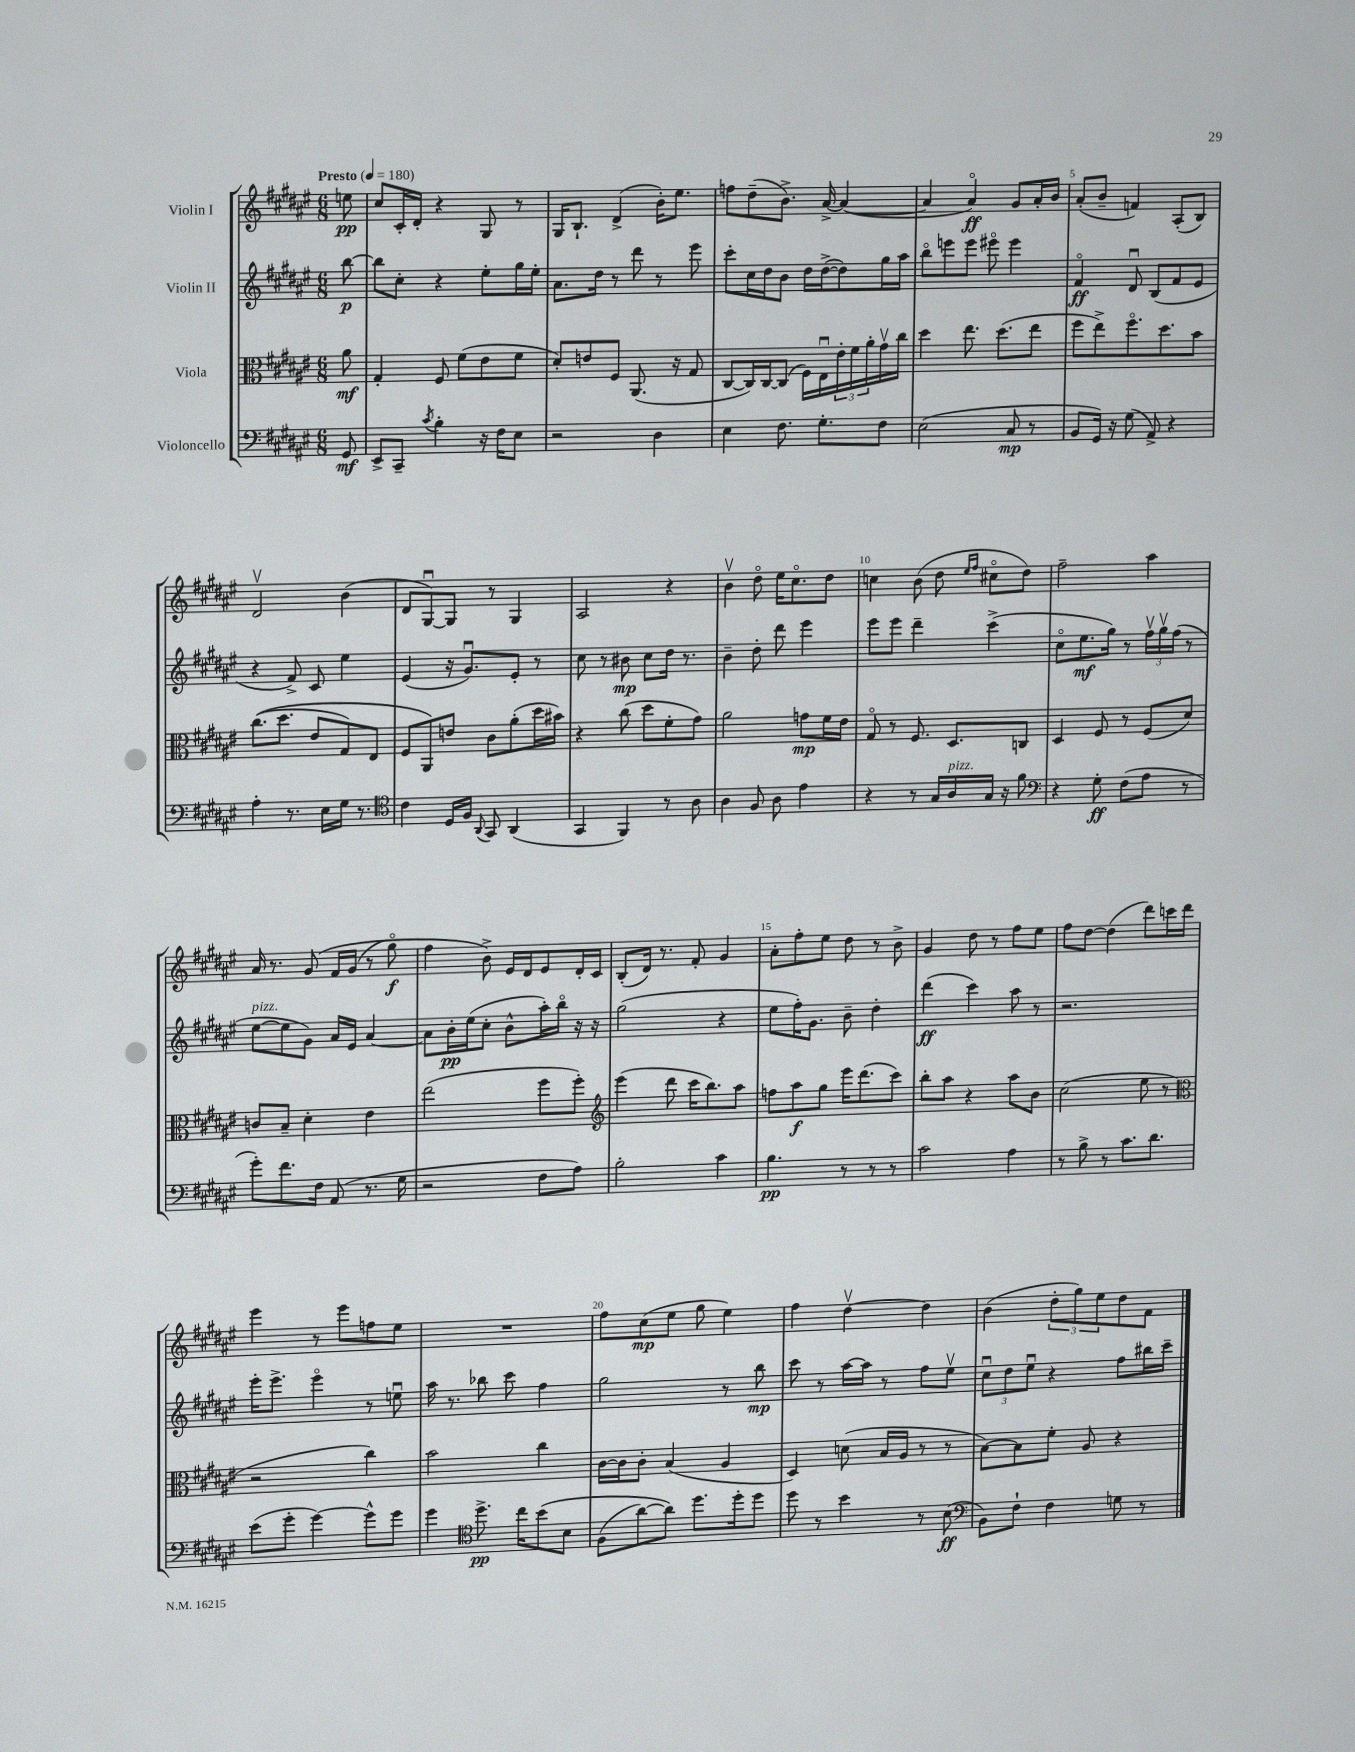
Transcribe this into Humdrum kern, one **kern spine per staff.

**kern	**kern	**kern	**kern
*staff4	*staff3	*staff2	*staff1
*clefF4	*clefC3	*clefG2	*clefG2
*k[f#c#g#d#a#e#]	*k[f#c#g#d#a#e#]	*k[f#c#g#d#a#e#]	*k[f#c#g#d#a#e#]
*M6/8	*M6/8	*M6/8	*M6/8
*MM180	*MM180	*MM180	*MM180
8GG#/	8a#\	[8bb\	8ee\
=	=	=	=
8EE#^/L	4G#'/	8bb\]L	8cc#/L
8CC#~/J	.	8cc#'\J	16c#'/L
.	.	.	16d#'/JJ
8qc#/	.	.	.
4B'\	8F#/	4r	4r
.	(8f#\L	.	.
16r	8e#\	8ee#'\L	8G#/
16F#\LK	.	.	.
8E#\J	8f#\J	16gg#\L	8r
.	.	16ee#'\JJ	.
=	=	=	=
2r	8d#'/L)	8.a#\L	16G#/LK
.	.	.	8.B`/J
.	8e/	.	.
.	.	16dd#\Jk	.
.	8F#/J	8r	(4d#^/
.	(8.AA#/	8ddd#\	.
4D#\	.	8r	16b'\LK)
.	16r	.	8.ee#\J
.	8G#/	8eee#\	.
=	=	=	=
4E#\	[8C#/L	8ccc#'\L	8ff\L
.	16C#/]L)	16cc#\L	(8dd#~\
.	[16C#/J	16dd#\J	.
8.F#\	(8C#/]J	8b\J	8.b^\J)
.	16F#\LL)	16dd#\LL	.
8.G#'\L	16E#u\	([16dd#^\J	[16a#^/
.	24e#'\	8dd#\])	(4a#/_
.	24f#\	.	.
.	24a#'\	.	.
8F#\J	16g#v\	16gg#\L	.
.	16cc#\JJ	16aa#\JJ	.
=	=	=	=
(2E#\	4dd#\	8bbo\L	4a#/]
.	.	8eee\	.
.	8.ee#\	8eee\J	4a#o/)
.	.	8eee#o\	.
.	(8.dd#\L	.	.
8C#/	.	4eee#\	8g#/L
8r	8ee#\J	.	16a#'/L
.	.	.	16b/JJ
=	=	=	=
8BB/L	8ff#\L	4f#o/	(8a#'/L
16GG#/Jk)	8ee#^\)	.	8b~/J
16r	.	.	.
(8G#\	8.ff#o\	8d#u/	4f/)
8AA#^/)	.	(8B/L	.
.	8.dd#\	.	.
4r	.	8f#/	(8A#'/L
.	8b\J	8e#/J	8B/J)
=	=	=	=
4A#'\	&((8.cc#\L	4r	2d#v/
.	8.dd#\J	.	.
8.r	.	8f#^/)	.
.	8e#/L	8c#/	.
16E#\LL	.	.	.
16G#\JJ	8G#/)	4ee#\	(4b\
8.r	.	.	.
.	8E#/J	.	.
=	=	=	=
*clefC4	*	*	*
4c#\	8F#/L	(4e#/	8d#/L
.	8AA#/&)	.	[8G#u/)
16D#/LL	8e/J	16r	8G#/]J
16F#/JJ	.	8.g#u/L)	.
8qqAA#/	.	.	.
8GG#/	8c#\L	.	8r
(4AA#/	(8a#'\	8e#'/J	4G#/
.	16dd#\L	8r	.
.	16b#\JJ)	.	.
=	=	=	=
4GG#/	4r	8cc#\	2A#/
.	.	8r	.
4FF#/)	(8cc#\	8b#\	.
.	8dd#\L	8cc#\L	.
8r	8f#'\	16dd#\Jk	4r
.	.	8.r	.
8A#\	8g#\J)	.	.
=	=	=	=
4A#\	2a#\	4b~\	4bv\
8F#/	.	8dd#'\	8dd#o\
8A#\	.	8ddd#\	16ee#\LK
.	.	.	8.cc#o\
4e#\	8g\L	4eee#\	.
.	16f#\L	.	8dd#\J
.	16e#\JJ	.	.
=	=	=	=
4r	8G#o/	8eee#\L	4cc\
.	8r	8eee#\J	.
8r	8.F#/	4ddd#~\	(8b\
16G#/LL	.	.	8dd#\
16A#/	8.D#/L	.	.
.	.	.	16qqee#/LL
.	.	.	16qqff#/JJ
16G#/JJ	.	(4ccc#^\	8cc#o\L
16r	.	.	.
8f#\	8C/J	.	8dd#\J)
=	=	=	=
*clefF4	*	*	*
4r	4D#/	8cc#o\L	2ff#~\
.	.	8.ee#\	.
8G#'\	8F#/	.	.
.	.	16gg#\Jk)	.
(8F#\L	8r	8r	.
8A#\J	(8F#/L	24ff#v\LL	4aa#\
.	.	24gg#v\	.
.	.	(24ff#\JJ	.
8r	8d#/J)	8r	.
=	=	=	=
8g#'\L)	8c/L	[8ee#\L	16a#/
.	.	.	8.r
8.f#\	8B~/J	8ee#\]	.
.	4d#'\	8g#\J)	&(8g#/
16F#\Jk	.	.	.
(8AA#/	.	16a#/LL	16f#/LL
.	.	16e#/JJ	(16g#/JJ
8.r	4e#\	[4a#/	8r
.	.	.	8gg#o\)
16G#\	.	.	.
=	=	=	=
2r	(2ee#\	8a#\]L	4ff#\
.	.	16b'\L	.
.	.	(16ee#\J	.
.	.	8cc#'\J	8b^\&)
.	.	8b^^\L	16e#/LL
.	.	.	16d#/J
8F#\L	8ff#\L	16aa#'\L)	8e#/
.	.	16bbo\JJ	.
8A#\J)	8ff#'\J)	16r	16d#'/L
.	.	16r	16c#/JJ
=	=	=	=
*	*clefG2	*	*
2B'\	(4eee#\	(2gg#\	(8B'/L
.	.	.	16d#/Jk)
.	.	.	8.r
.	8ddd#\	.	.
.	16ccc#\LK	.	8f#'/
.	8.bb\)	.	.
4c#\	.	4r	4g#/
.	8aa#\J	.	.
=	=	=	=
4.B\	8ff\L	8ee#\L	8a#'\L
.	8aa#\	16ff#'\K)	8ff#'\
.	.	8.g#\J	.
.	8gg#\J	.	8ee#\J
8r	16eee#\LK	8b~\	8dd#\
.	(8.ddd#\	.	.
8r	.	4dd#'\	8r
8r	8ccc#\J)	.	8b^\
=	=	=	=
2c#\	8bb'\L	(4ddd#\	4g#/
.	8aa#\J	.	.
.	4r	4ccc#\)	8dd#\
.	.	.	8r
4A#\	8aa#\L	8aa#\	8ff#\L
.	8b\J	8r	8ee#\J
=	=	=	=
8r	(2cc#\	2.r	8ff#\L
8B^\	.	.	[8dd#\J
8r	.	.	(4dd#\]
8.c#\L	.	.	.
.	8ee#\	.	8ddd#\L)
8.d#\J	.	.	.
.	8r	.	16ccc\L
.	.	.	16ddd#\JJ
=	=	=	=
*	*clefC3	*	*
(8e#\L	2r	16eee#'\LK	4eee#\
.	.	8.eee#^\J	.
8g#'\J	.	.	.
[4g#\)	.	4eee#o\	8r
.	.	.	8eee#\L
8g#^^\]L	4cc#\)	8r	8ff\
8g#\J	.	8eeu\	8ee#\J
=	=	=	=
4g#\	2b\	16aa#\	2.r
.	.	8.r	.
*clefC4	*	*	*
8.dd#^\	.	8bb-\	.
.	.	8ccc#\	.
16cc#\LK	.	.	.
&(8b\	4cc#\	4ff#\	.
8B\J	.	.	.
=	=	=	=
(8F#\L	[16c#\LL	2gg#\	8ff#\L
.	16c#\]J	.	.
[8a#\)	8c#'\J	.	(8cc#\
8a#\]J&)	(4B/	.	8ee#\J
8.dd#\L	.	.	8gg#\
.	4A#/	8r	4ee#\)
16dd#'\k	.	.	.
8dd#\J	.	8bb\	.
=	=	=	=
8dd#\	4D#/)	8ccc#\	4ff#\
8r	.	8r	.
4b\	(8d\	[16aa#\LL	[4dd#v\
.	.	16aa#\]JJ	.
.	16B/LL	8r	.
.	16A#/JJ	.	.
8r	8r	8ff#\L	4dd#\]
(8B\	8r	8ee#v\J	.
=	=	=	=
*clefF4	*	*	*
8BB\L)	[8B\L)	12cc#u\L	(4b\
.	.	12dd#\	.
8F#`\J	8B\]	.	.
.	.	12ee#u\J	.
4F#\	8f#'\J	4r	12dd#'\L
.	.	.	12gg#\)
.	8A#/	.	.
.	.	.	12ee#\
8G\	4r	8ff#\L	8dd#\
8r	.	16bb#\L	8f#\J
.	.	16ccc#~\JJ	.
==	==	==	==
*-	*-	*-	*-
